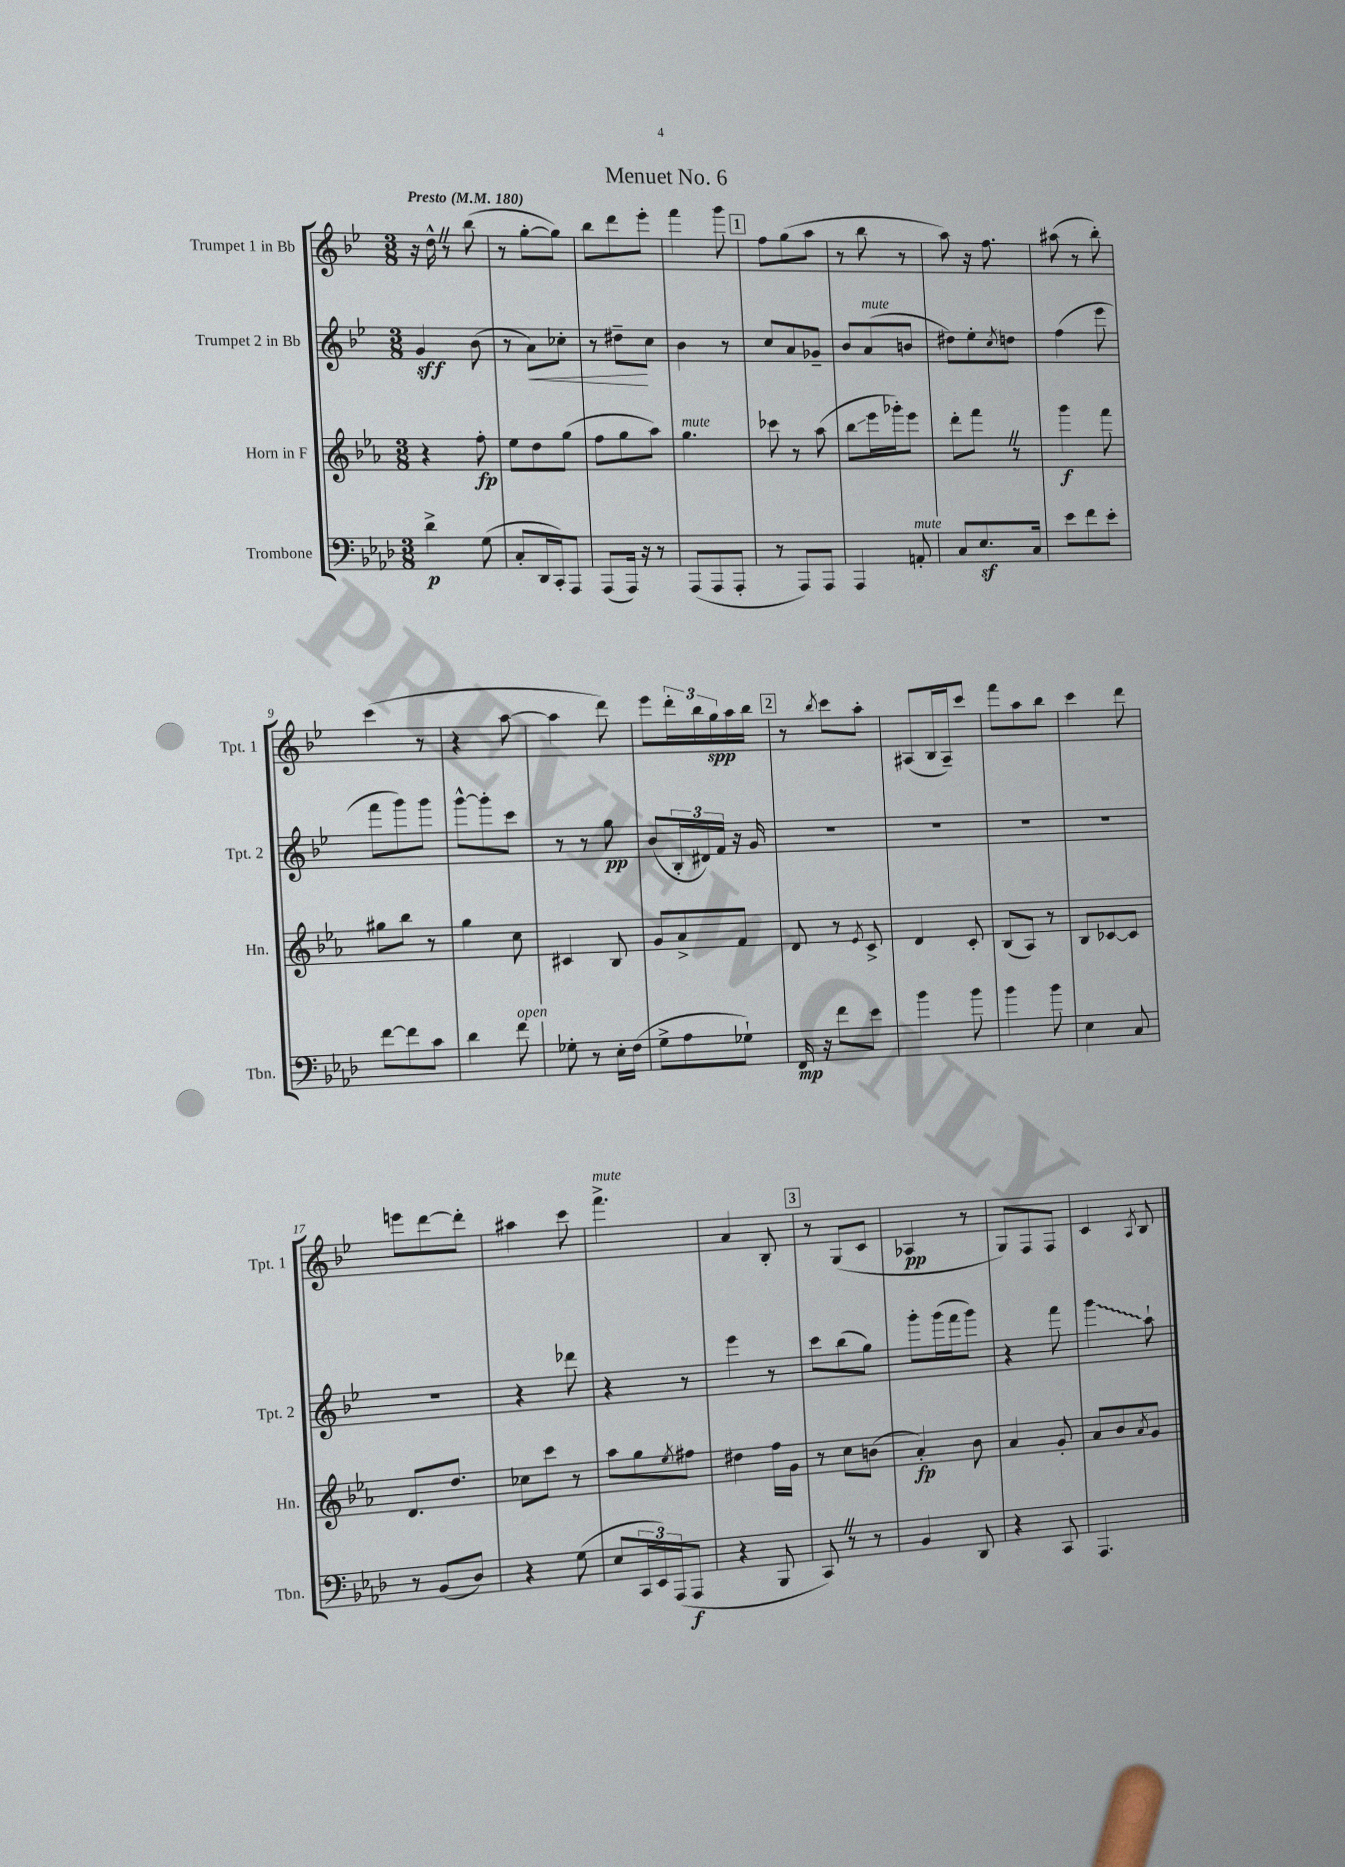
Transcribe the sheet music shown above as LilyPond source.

\header { title = "Menuet No. 6" }
<<
\new StaffGroup <<
\new Staff = "s0" \with { instrumentName = "Trumpet 1 in Bb" shortInstrumentName = "Tpt. 1" } {
    \clef treble \key bes \major \numericTimeSignature \time 3/8 \tempo "Presto" 4 = 180
    r16 d''16-^ \once \override BreathingSign.text = \markup { \musicglyph "scripts.caesura.straight" } \breathe r8 bes''8( |
    r8 g''8~-. g''8) |
    bes''8 d'''8 ees'''8-. |
    f'''4 g'''8 |
    \mark \markup { \box "1" } f''8 g''8( a''8 |
    r8 bes''8 r8 |
    a''8) r16 f''8. |
    ais''8( r8 bes''8-.) |
    c'''4( r8 |
    r4 a''8~ |
    a''4 d'''8) |
    ees'''8 \tuplet 3/2 { d'''16-. bes''16 g''16\spp } a''16 bes''16 |
    \mark \markup { \box "2" } r8 \acciaccatura { bes''8 } c'''8 a''8-. |
    ais8( bes16 ais16--) c'''8 |
    f'''8 a''8 bes''8 |
    c'''4 d'''8 |
    e'''8 d'''8~ d'''8-. |
    ais''4 c'''8 |
    f'''4.->^\markup { \italic "mute" } |
    a'4 bes8-. |
    \mark \markup { \box "3" } r8 g8( c'8 |
    aes4\pp r8 |
    g8) f8 f8 |
    c'4 \acciaccatura { a8 } bes8 \bar "|." |
}
\new Staff = "s1" \with { instrumentName = "Trumpet 2 in Bb" shortInstrumentName = "Tpt. 2" } {
    \clef treble \key bes \major \numericTimeSignature \time 3/8
    g'4\sff bes'8( |
    r8 a'8\<) ces''8-. |
    r8 dis''8--\! c''8 |
    bes'4 r8 |
    \mark \markup { \box "1" } c''8 a'8 ges'8-- |
    bes'8 a'8^\markup { \italic "mute" }( b'8 |
    dis''8) ees''8-. \acciaccatura { c''8 } d''8 |
    f''4( ees'''8 |
    f'''8 g'''8) g'''8 |
    g'''8~-^ g'''8-. c'''8 |
    r8 r8 g''8\pp |
    bes'8( \tuplet 3/2 { bes16-. dis'16) f'16 } r16 g'16 |
    \mark \markup { \box "2" } R4. |
    R4. |
    R4. |
    R4. |
    R4. |
    r4 des'''8 |
    r4 r8 |
    ees'''4 r8 |
    \mark \markup { \box "3" } c'''8 bes''8( g''8) |
    g'''8-. g'''16( f'''16 g'''8) |
    r4 f'''8 |
    \once \override Glissando.style = #'zigzag g'''4\glissando a''8-! \bar "|." |
}
\new Staff = "s2" \with { instrumentName = "Horn in F" shortInstrumentName = "Hn." } {
    \clef treble \key ees \major \numericTimeSignature \time 3/8
    r4 f''8-.\fp |
    ees''8 d''8 g''8( |
    f''8 g''8 aes''8) |
    g''4.^\markup { \italic "mute" } |
    \mark \markup { \box "1" } ces'''8 r8 aes''8( |
    bes''8\glissando ees'''16 ges'''16-.) ees'''8 |
    d'''8-. f'''8 \once \override BreathingSign.text = \markup { \musicglyph "scripts.caesura.straight" } \breathe r8 |
    g'''4\f f'''8 |
    gis''8 bes''8 r8 |
    g''4 c''8 |
    cis'4 bes8 |
    g'8 aes'8-> f'8 |
    \mark \markup { \box "2" } d'8 r8 \acciaccatura { ees'8 } c'8-> |
    d'4 c'8-. |
    bes8( aes8) r8 |
    bes8 ces'8~ ces'8 |
    d'8. d''8. |
    ces''8 c'''8 r8 |
    aes''8 g''8 \acciaccatura { ees''8 } fis''8 |
    dis''4 f''16 g'16 |
    \mark \markup { \box "3" } r8 c''8 b'8( |
    aes'4-.\fp) bes'8 |
    aes'4 g'8-. |
    aes'8 bes'8 \acciaccatura { aes'8 } g'8 \bar "|." |
}
\new Staff = "s3" \with { instrumentName = "Trombone" shortInstrumentName = "Tbn." } {
    \clef bass \key aes \major \numericTimeSignature \time 3/8
    des'4->\p g8( |
    c8-. des,16 c,16-.) aes,,8 |
    aes,,8( aes,,16) r16 r8 |
    aes,,8( aes,,8 aes,,8-. |
    \mark \markup { \box "1" } r8 aes,,8) aes,,8 |
    aes,,4 a,8-.^\markup { \italic "mute" } |
    c8 ees8.\sf c16 |
    ees'8 f'8 ees'8-. |
    f'8~ f'8 c'8 |
    des'4 f'8^\markup { \italic "open" } |
    ges8-. r8 ees16-. f16( |
    g8-> aes8 ges8-!) |
    \mark \markup { \box "2" } f,16\mp r16 f'8 ees'8 |
    bes'4 bes'8 |
    bes'4 bes'8 |
    ees4 c8 |
    r8 bes,8( des8) |
    r4 g8( |
    ees8 \tuplet 3/2 { c,16 ees,16) aes,,16( } aes,,8\f |
    r4 bes,,8 |
    \mark \markup { \box "3" } c,8) \once \override BreathingSign.text = \markup { \musicglyph "scripts.caesura.straight" } \breathe r8 r8 |
    bes,4 des,8 |
    r4 c,8 |
    aes,,4. \bar "|." |
}
>>
>>
